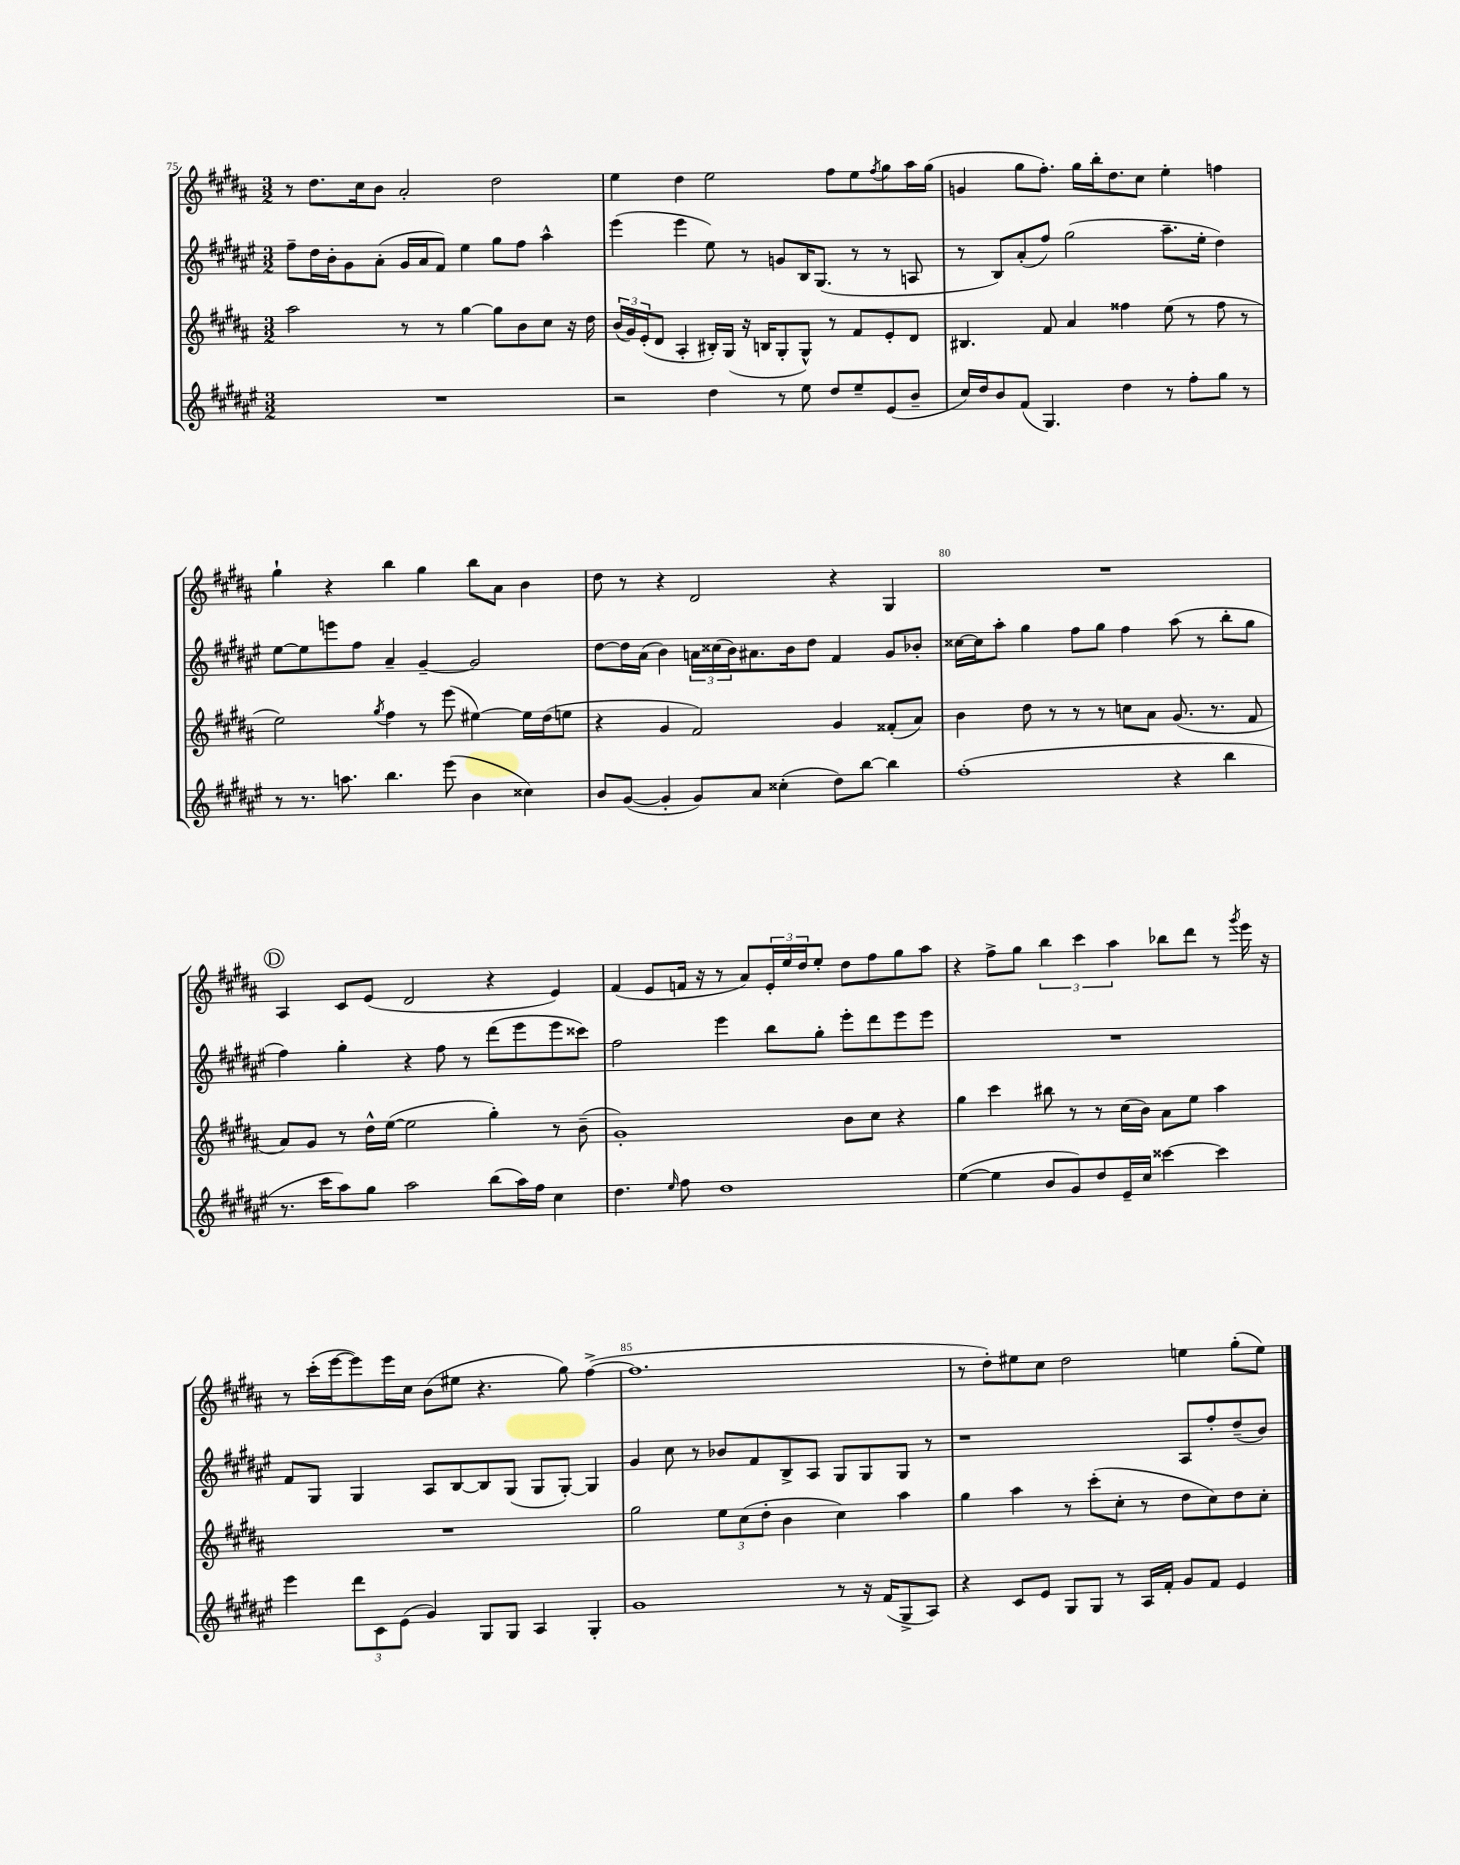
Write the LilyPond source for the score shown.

<<
\new StaffGroup <<
\new Staff = "s0" {
    \clef treble \key b \major \numericTimeSignature \time 3/2
    r8 dis''8. cis''16 b'8 ais'2-. dis''2 |
    e''4 dis''4 e''2 fis''8 e''8 \acciaccatura { fis''8 } gis''8 ais''16 gis''16( |
    g'4 gis''8 fis''8.-.) gis''16 b''16-. dis''8. cis''8 e''4-. f''4 |
    gis''4-! r4 b''4 gis''4 b''8 ais'8 b'4 |
    dis''8 r8 r4 dis'2 r4 gis4 |
    R1. |
    \mark \markup { \circle "D" } ais4 cis'8 e'8( dis'2 r4 e'4) |
    fis'4( e'8 f'16 r16 r8 ais'8) \tuplet 3/2 { e'16-. e''16 dis''16 } e''8-. dis''8 fis''8 gis''8 ais''8 |
    r4 fis''8-> gis''8 \tuplet 3/2 { b''4 cis'''4 ais''4 } bes''8 dis'''8 r8 \acciaccatura { gis'''8 } e'''16 r16 |
    r8 cis'''16-.( e'''16~ e'''8) e'''16 cis''16 b'8( eis''8 r4. gis''8) fis''4~->( |
    fis''1. |
    r8 dis''8-.) eis''8 cis''8 dis''2 e''4 gis''8-.( e''8) \bar "|." |
}
\new Staff = "s1" {
    \clef treble \key fis \major \numericTimeSignature \time 3/2
    fis''8-- dis''16 b'16-. gis'8 ais'8-.( gis'16 ais'16 fis'8) eis''4 gis''8 fis''8 ais''4-^ |
    eis'''4( eis'''4 eis''8) r8 g'8 b16 gis8.( r8 r8 a8 |
    r8 b8) ais'8-.( fis''8) gis''2( ais''8.-- eis''16-. dis''4) |
    eis''8~ eis''8 e'''8 fis''8 ais'4-- gis'4~-- gis'2 |
    dis''8~ dis''16 ais'16( b'4) \tuplet 3/2 { a'16 cisis''16( b'16) } ais'8. b'16 dis''8 fis'4 gis'8 bes'8-. |
    cisis''16~ cisis''16 ais''8-. gis''4 fis''8 gis''8 fis''4 ais''8( r8 b''8-. gis''8 |
    \mark \markup { \circle "D" } fis''4) gis''4-. r4 fis''8 r8 dis'''8( eis'''8 eis'''8 cisis'''8) |
    fis''2 eis'''4 b''8 gis''8-. eis'''8-. dis'''8 eis'''8 eis'''8 |
    R1. |
    fis'8 gis8 gis4 ais8 b8~ b8 gis8( gis8 gis8~-.) gis4 |
    gis'4 cis''8 r8 bes'8 fis'8 b8-> ais8 gis8 gis8 gis8 r8 |
    r1 ais8 fis''8-. dis''8--( b'8) \bar "|." |
}
\new Staff = "s2" {
    \clef treble \key b \major \numericTimeSignature \time 3/2
    ais''2 r8 r8 gis''4~ gis''8 b'8 cis''8 r16 dis''16 |
    \tuplet 3/2 { b'16( gis'16) e'16-.( } dis'8 ais4-. bis16-.) gis16( r16 b16 gis8-. gis8-^) r8 fis'8 e'8-. dis'8 |
    bis4. fis'8 ais'4 fisis''4 e''8( r8 fisis''8 r8 |
    e''2) \acciaccatura { gis''8 } fis''4 r8 e'''8( eis''4~) eis''16 dis''16( e''8 |
    r4 gis'4 fis'2) gis'4 fisis'8-.( ais'8) |
    b'4 dis''8 r8 r8 r8 c''8 ais'8 gis'8.( r8. fis'8 |
    \mark \markup { \circle "D" } ais'8) gis'8 r8 dis''16-^ e''16~( e''2 gis''4-.) r8 b'8--( |
    gis'1-.) b'8 cis''8 r4 |
    gis''4 cis'''4 bis''8 r8 r8 cis''16( b'16) ais'8 e''8 ais''4 |
    R1. |
    gis''2 \tuplet 3/2 { e''8 cis''8( dis''8-. } b'4 cis''4) ais''4 |
    gis''4 ais''4 r8 cis'''8-.( cis''8-. r8 dis''8 cis''8) dis''8 cis''8-. \bar "|." |
}
\new Staff = "s3" {
    \clef treble \key fis \major \numericTimeSignature \time 3/2
    R1. |
    r2 dis''4 r8 eis''8 dis''8 eis''8-- eis'8( b'8-- |
    cis''16) dis''16 b'8 fis'8( gis4.) dis''4 r8 fis''8-. gis''8 r8 |
    r8 r8. a''8. b''4. eis'''8( b'4 cisis''4) |
    b'8 gis'8~( gis'4-. gis'8) ais'8 cisis''4-.( dis''8) b''8~ b''4 |
    fis''1-.( r4 b''4 |
    \mark \markup { \circle "D" } r8. cis'''16 ais''8) gis''8 ais''2 b''8( ais''16) fis''16 cis''4 |
    dis''4. \grace { eis''16 } fis''8 dis''1 |
    eis''4~( eis''4 b'8 gis'8) dis''8 eis'16-- cis''16 cisis'''4~ cisis'''4 |
    eis'''4 \tuplet 3/2 { dis'''8 cis'8 eis'8( } gis'4) gis8 gis8 ais4 gis4-. |
    gis'1 r8 r16 fis'16( gis8-> ais8) |
    r4 cis'8 eis'8 gis8 gis8 r8 ais16 fis'16-. gis'8 fis'8 eis'4 \bar "|." |
}
>>
>>
\layout { \context { \Score currentBarNumber = #75 \override BarNumber.break-visibility = ##(#f #t #t) barNumberVisibility = #(every-nth-bar-number-visible 5) } }
